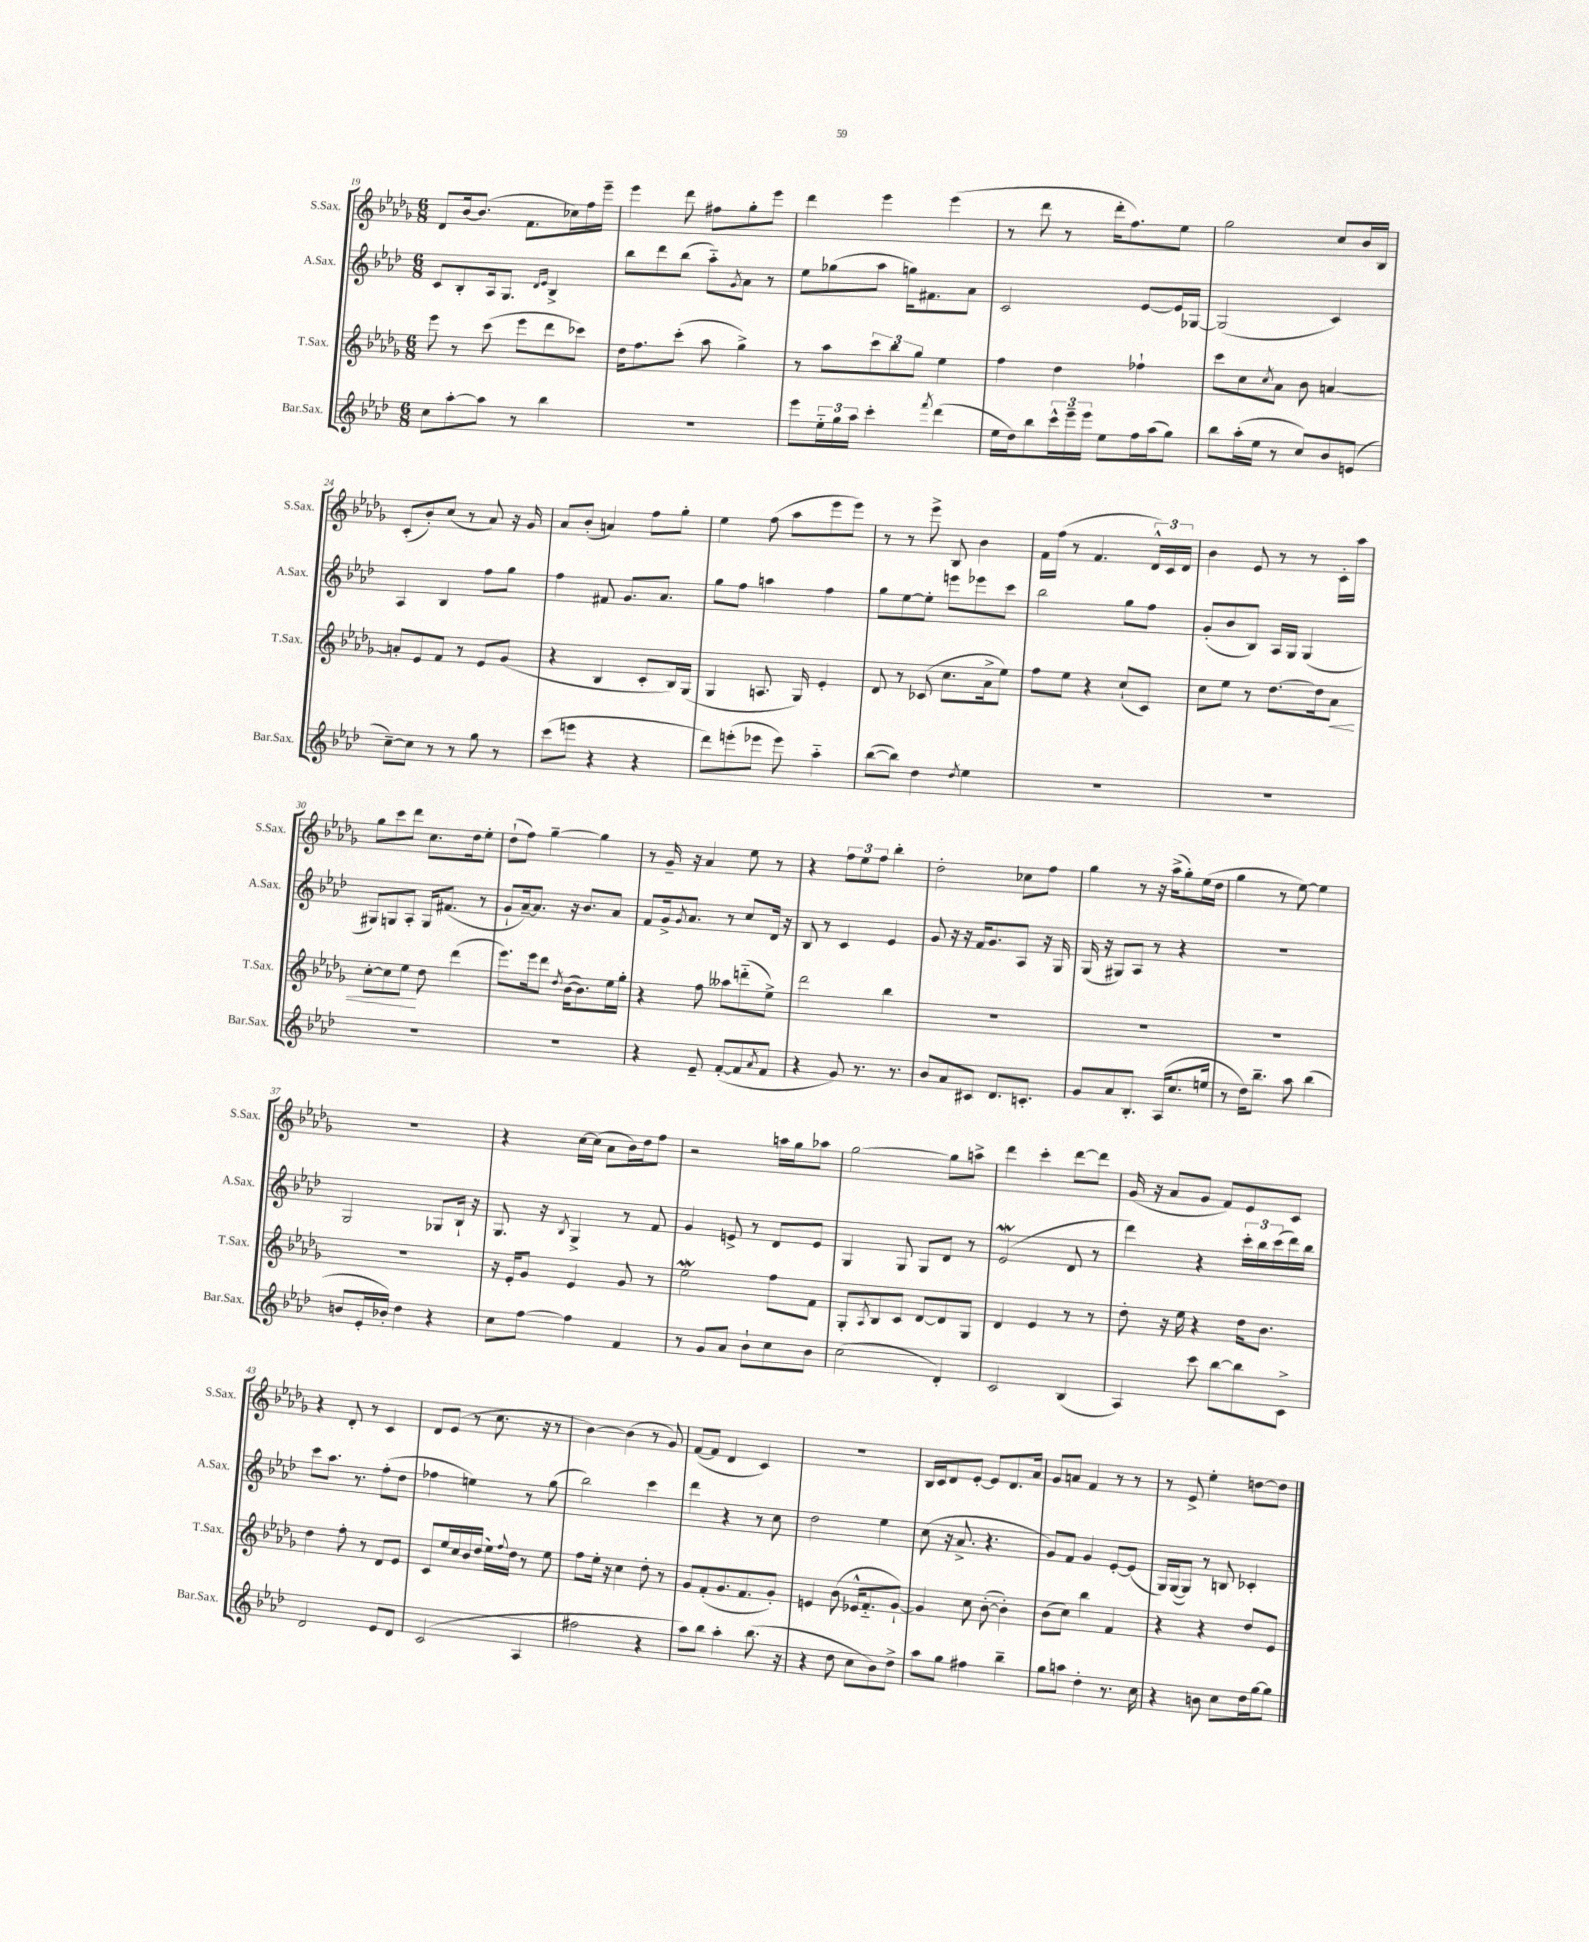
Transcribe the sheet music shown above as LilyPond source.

<<
\new StaffGroup <<
\new Staff = "s0" \with { instrumentName = "S.Sax." shortInstrumentName = "S.Sax." } {
    \clef treble \key des \major \numericTimeSignature \time 6/8
    des'8 bes'16~ bes'8.( f'8. ces''16) f''16 ees'''16-- |
    ees'''4 des'''8 fis''8 ges''8-. ees'''8 |
    des'''4 ees'''4 ees'''4( |
    r8 des'''8 r8 des'''16-. f''8.) ees''8 |
    ges''2 c''8 bes'16 bes16 |
    c'8-.( bes'8-.) c''8( r8 aes'8) r16 ges'16 |
    aes'8 bes'8-.( a'4) f''8 ges''8-. |
    ees''4 f''8( aes''8 ees'''8 ees'''8) |
    r8 r8 ees'''8-> bes8 bes'4 |
    f'16 f''16( r8 f'4. \tuplet 3/2 { des'16-^) c'16 des'16 } |
    bes'4 ees'8 r8 r8 c'16-. aes''16 |
    ges''8 c'''8 des'''8 c''8. des''16 ees''8-. |
    des''8-!( f''8) ges''4~-- ges''4 |
    r8 ges'16-- r16 aes'4 ees''8 r8 |
    r4 \tuplet 3/2 { f''8 ees''8 f''8 } bes''4-. |
    des''2-. ces''8 f''8 |
    ges''4 r8 r16 aes''16->( ges''8-.) ees''16( des''16 |
    ges''4 r8 ees''8~) ees''4 |
    R2. |
    r4 c''16~ c''16( aes'8 bes'16) des''16 f''8 |
    r2 a''16 ges''16 aes''8 |
    ges''2~ ges''8 a''8-> |
    des'''4 c'''4-. des'''8~ des'''8 |
    ges'16( r16 aes'8 ges'8 f'8) ees'8 c'8 |
    r4 des'8-. r8 c'4 |
    des'8 ees'8( r8 c''8. r16 r8 |
    bes'4~) bes'4( r8 ges'8) |
    f'8~( f'8 des'4 c'4) |
    R2. |
    bes16 c'16 des'8 ees'8~-. ees'8 des'8. aes'16 |
    ges'8 a'8 f'4 r8 r8 |
    r8 ees'8-> ees''4-. d''8~ d''8 \bar "|." |
}
\new Staff = "s1" \with { instrumentName = "A.Sax." shortInstrumentName = "A.Sax." } {
    \clef treble \key aes \major \numericTimeSignature \time 6/8
    c'8 bes8-. aes16 g8. \grace { des'16 ees'16 } bes4-> |
    bes''8 des'''8 bes''8( aes''8-_) \acciaccatura { g'8 } aes'8 r8 |
    ees''8 ges''8( aes''8 g''16) fis'8. aes'8 |
    c'2 ees'8~ ees'16 ges16~ |
    ges2( c'4) |
    aes4 bes4 f''8 g''8 |
    f''4 fis'8 g'8. aes'8. |
    g''8 f''8 a''4 f''4 |
    g''8 ees''8~ ees''8-. e'''8 ees'''8 c'''8 |
    bes''2 g''8 f''8 |
    g'8-.( bes'8 bes8) aes16 g16 g4( |
    gis8) g8 aes8-. g16 fis'8.( r8 |
    g'8-! aes'16~--) aes'8. r16 bes'8. aes'8 |
    f'8 g'16-> \acciaccatura { g'8 } aes'8. r8 c''8 des'16 r16 |
    bes8 r8 c'4 ees'4 |
    g'8 r16 r16 f'16 g'8. aes8 r16 g16 |
    g16( r16 gis8) aes8 r8 r4 |
    R2. |
    g2 ges8 bes16-! r16 |
    g8. r16 \acciaccatura { bes8 } g4-> r8 f'8 |
    g'4 e'8-> r8 des'8 e'8 |
    g4 g8 g8 des'8 r8 |
    ees'2\mordent( des'8 r8 |
    des'''4) r4 \tuplet 3/2 { c'''16-. bes''16 c'''16( } des'''16) bes''16 |
    c'''8 aes''8. r8. f''8-.( des''8 |
    fes''4 e''4) r8 g''8( |
    bes''2) c'''4 |
    des'''4 r4 r8 c''8 |
    des''2 ees''4 |
    c''8( r16 aes'8.-> r4. |
    g'8) f'8 g'4 ees'8~-. ees'8( |
    g16) g16~( g8) r8 b8 ces'4-. \bar "|." |
}
\new Staff = "s2" \with { instrumentName = "T.Sax." shortInstrumentName = "T.Sax." } {
    \clef treble \key des \major \numericTimeSignature \time 6/8
    ees'''8 r8 c'''8( ees'''8 des'''8 ces'''8) |
    des''16 f''8. c'''8-.( aes''8 ges''4->) |
    r8 aes''8 \tuplet 3/2 { c'''8 bes''8 ges''8 } ees''4 |
    f''4 des''4 fes''4-! |
    c'''8 c''8 \acciaccatura { c''8 } aes'8 bes'8 a'4~ |
    a'8-. ees'8 f'8 r8 ees'8 ges'8( |
    r4 bes4 c'8-. bes16) ges16( |
    ges4 a8. ges16) ees'4-. |
    des'8 r8 ces'8( c''8. aes'16-> ees''8) |
    f''8 ees''8 r4 c''8-!( c'8) |
    c''8 ees''8 r8 des''8.~ des''16 aes'8\< |
    c''8~-. c''8 ees''8\! des''8 des'''4( |
    ees'''8.) ees'''16 des'''8 \acciaccatura { des''8 } bes'16~( bes'8.) ees''16 ges''16-. |
    r4 f''8 aeses''8 d'''8-_( ees''8->) |
    des'''2 bes''4 |
    R2. |
    R2. |
    R2. |
    R2. |
    r16 ees'16-. ges'8 ees'4 ges'8 r8 |
    ees''2\mordent f''8 f'8 |
    ges8-. \acciaccatura { aes8 } bes8 c'8 des'8~ des'8 ges8 |
    des'4 ees'4 r8 r8 |
    des''8-. r16 ees''16 r4 des''16 bes'8. |
    des''4 f''8-. r8 des'8 ees'8 |
    c'8 ees''16 c''16 bes'16 des''16( ees''16) \appoggiatura { f''8 } des''16 r8 ees''8 |
    f''8 ees''16-. r16 c''4 des''8-. r8 |
    ges'8 f'8-.( ges'8. f'8. ges'8-.) |
    e'4 bes'8( ees'16-^ f'8.-_ ges'8~-!) |
    ges'4 c''8 bes'8~-.( bes'4-.) |
    bes'8( c''8) bes''4 f'4 |
    r4 r4 des''8 ees'8 \bar "|." |
}
\new Staff = "s3" \with { instrumentName = "Bar.Sax." shortInstrumentName = "Bar.Sax." } {
    \clef treble \key aes \major \numericTimeSignature \time 6/8
    c''8 aes''8~-. aes''8 r8 bes''4 |
    R2. |
    ees'''8 \tuplet 3/2 { ees''16-_ g''16 aes''16 } c'''4-. \acciaccatura { f'''8 } des'''4( |
    ees''16 des''16) bes''8 \tuplet 3/2 { c'''16-^ ees'''16-- ees'''16 } ees''8 f''16 aes''16( g''8) |
    bes''8 aes''16-.( ees''16 r8 c''8) bes'8 e'8( |
    c''8~--) c''8 r8 r8 g''8 r8 |
    c'''8( e'''8 r4 r4 |
    des'''8) e'''8-.( ees'''8 ees'''8) aes''4-_ |
    bes''8~( bes''8) des''4 \acciaccatura { des''8 } ees''4 |
    R2. |
    R2. |
    R2. |
    R2. |
    r4 ees'8-- f'8~-.( f'8 \acciaccatura { aes'8 } f'8 |
    r4 g'8) r8. r8. |
    bes'8 aes'8 cis'8 des'8. c'8.-. |
    g'8 aes'8 bes8.-. aes16( c''8. e''16 |
    r8 des''16) bes''8.-- aes''8 bes''4( |
    b'8 ees'16-. bes'16-.) des''4 r4 |
    c''8 f''8~ f''4 f'4 |
    r8 g'8 aes'8 bes'8-! c''8 bes'8 |
    c''2( des'4-.) |
    c'2 bes4( |
    aes4) c'''8 bes''8~ bes''8 c'8-> |
    des'2 ees'8 des'8 |
    c'2( aes4 |
    fis''2 r4 |
    aes''8) bes''8 aes''4-. bes''8.( r16 |
    r4 des''8 c''8 bes'8) des''8-> |
    aes''8 g''8 fis''4 bes''4-- |
    g''8 a''8 des''4-. r8. c''16 |
    r4 b'8 c''8 des''16 g''16~ g''8 \bar "|." |
}
>>
>>
\layout { \context { \Score currentBarNumber = #19 } }
